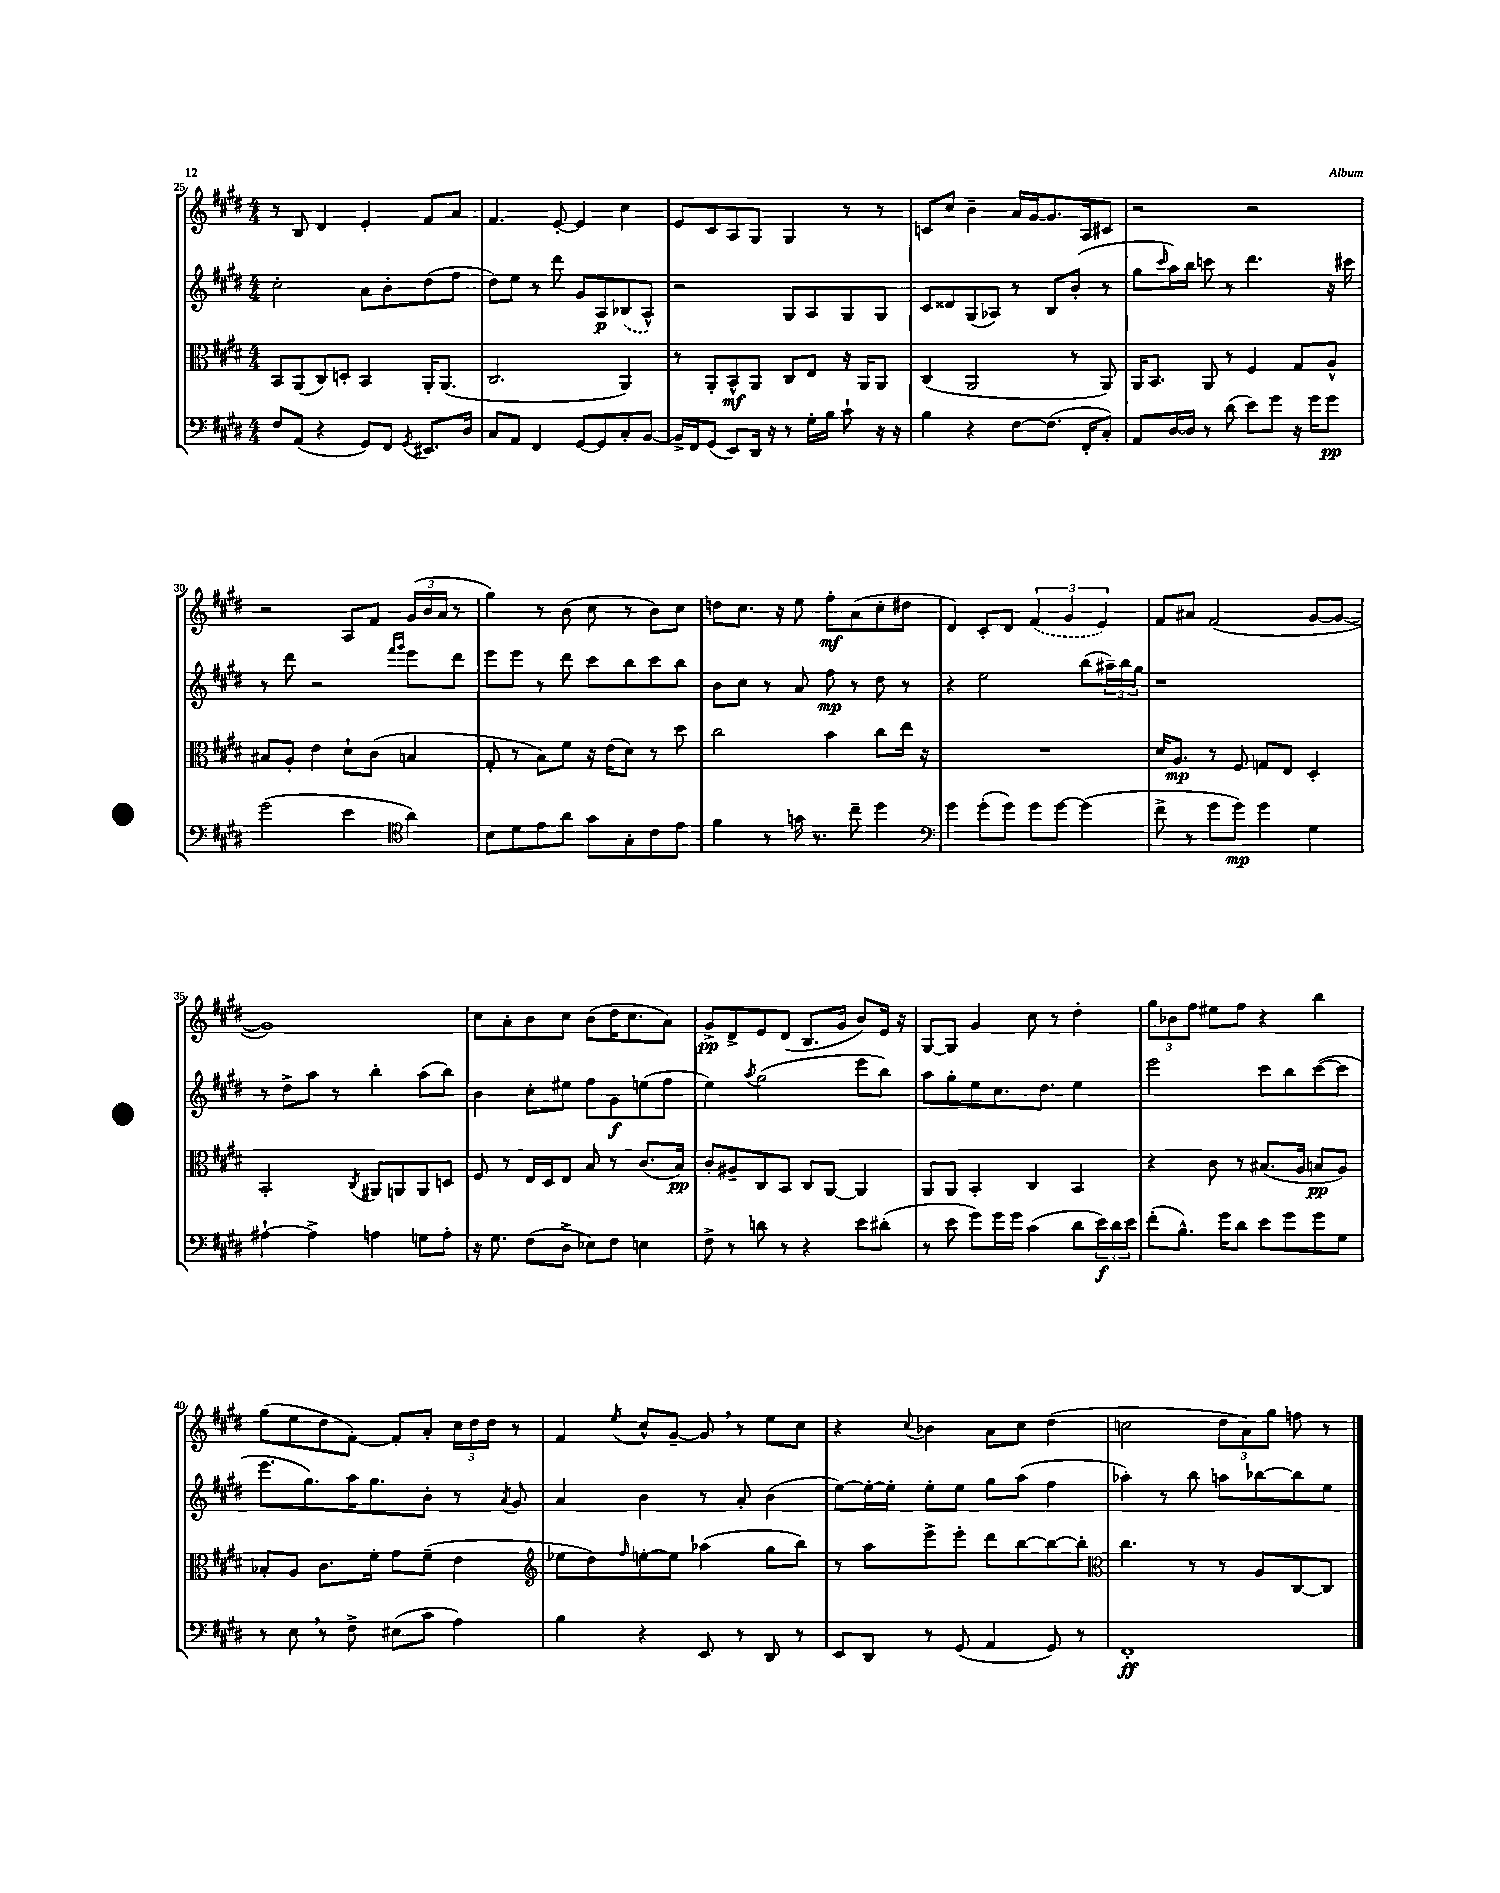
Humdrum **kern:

**kern	**kern	**kern	**kern
*staff4	*staff3	*staff2	*staff1
*clefF4	*clefC3	*clefG2	*clefG2
*k[f#c#g#d#]	*k[f#c#g#d#]	*k[f#c#g#d#]	*k[f#c#g#d#]
*M4/4	*M4/4	*M4/4	*M4/4
8F#	8BB	2cc#'	8r
(8AA	(8AA	.	8B
4r	8C#)	.	4d#
.	8D'	.	.
8GG#)	4BB	8a	4e'
8FF#	.	8b'	.
8qGG#	.	.	.
8.EE#	16AA'	(8dd#	8f#
.	(8.AA	.	.
.	.	8ff#	8a
16D#	.	.	.
=	=	=	=
8C#	2.C#	8dd#)	4.f#
8AA	.	8ee	.
4FF#	.	8r	.
.	.	8ddd#	[8e'
[8GG#	.	8g#	4e]
8GG#]	.	8A	.
8C#'	4AA)	(8B-	4cc#
[8BB	.	8A^^)	.
=	=	=	=
16BB^]	8r	2r	8e
16FF#	.	.	.
(8GG#	8AA'	.	8c#
8EE)	8BB^^	.	8A
16DD#	8AA	.	8G#
16r	.	.	.
8r	8C#	8G#	4G#
16G#'	8E	8A	.
16B	.	.	.
8c#`	16r	8G#	8r
.	16AA	.	.
16r	8AA	8G#	8r
16r	.	.	.
=	=	=	=
4B	(4C#	8c#	8c
.	.	8d##	8cc#
4r	2AA	(8G#	4b~
.	.	8A-)	.
[8F#	.	8r	16a
.	.	.	[16g#
(8.F#]	.	8B	8.g#]
.	8r	(8b'	.
16FF#'	.	.	16A
8C#')	8AA)	8r	8c#
=	=	=	=
8AA	16AA	8gg#	2r
.	8.BB	.	.
.	.	16qqccc#	.
[16D#	.	16aa)	.
16D#]	.	16bb	.
8r	8AA	8ccc	.
(8d#	8r	8r	.
8e)	4F#	4.ddd#	2r
8g#	.	.	.
16r	8G#	.	.
16g#	.	.	.
8g#	8A^^	16r	.
.	.	16ccc#	.
=	=	=	=
(2g#	8B#	8r	2r
.	8A'	8ddd#	.
.	4e	2r	.
4e	8d#`	.	8A
.	(8c#	.	8f#
*clefC4	*	*	*
.	.	16qqfff#	.
.	.	16qqggg#	.
4a)	4B	8eee	(24g#
.	.	.	24b
.	.	.	24a
.	.	8ddd#	8r
=	=	=	=
8B	8G#'	8eee	4gg#)
8d#	8r	8eee	.
8e	8B)	8r	8r
8a	8f#	8ddd#	(8b
8g#	16r	8ccc#	8cc#
.	(16e	.	.
8G#'	8d#)	8bb	8r
8c#	8r	8ccc#	8b)
8e	8dd#	8bb	8cc#
=	=	=	=
4f#	2cc#	8b	8dd
.	.	8cc#	8.cc#
8r	.	8r	.
.	.	.	16r
16g	.	8a	8ee
8.r	.	.	.
.	4b	8ff#	8ff#'
8cc#~	.	8r	(8a
4dd#	8cc#	8dd#	8cc#'
.	16ee	8r	8dd#
.	16r	.	.
=	=	=	=
*clefF4	*	*	*
4g#	1r	4r	4d#)
(8g#'	.	2ee	8c#'
8g#)	.	.	8d#
8g#	.	.	(6f#
[8g#	.	.	.
.	.	.	6g#
(4g#]	.	(8bb	.
.	.	.	6e)
.	.	24aa#~)	.
.	.	24bb	.
.	.	24gg#	.
=	=	=	=
8f#^	16d#	1r	8f#
.	8.A	.	.
8r	.	.	8a#
8g#	8r	.	(2f#
8g#)	8F#	.	.
4g#	8G	.	.
.	8E	.	.
4G#	4D#'	.	[8g#
.	.	.	8g#_
=	=	=	=
[4A#`	2BB'	8r	1g#])
.	.	8dd#^	.
4A#^]	.	8aa	.
.	.	8r	.
.	8qC#	.	.
4A	8AA#	4bb'	.
.	8AA	.	.
8G	8AA	(8aa	.
8A'	8D	8bb)	.
=	=	=	=
16r	8F#	4b	8cc#
8.G#	.	.	.
.	8r	.	8a'
(8F#	16E	8cc#'	8b
.	16D#	.	.
8D#^	8E	8ee#	8cc#
8E-)	8B	8ff#	(8b
8F#	8r	8g#	16dd#
.	.	.	8.cc#
4E	(8.c#	(8ee	.
.	.	8ff#	8a)
.	16B)	.	.
=	=	=	=
8F#^	8c#'	4ee)	8g#^
8r	8A#~	.	8d#^
.	.	8qaa	.
8d	8C#	(2gg#	8e
8r	8BB	.	(8d#
4r	8C#	.	8.B
.	[8AA	.	.
.	.	.	16g#
8e	4AA]	8eee	8b)
(8d#'	.	8bb)	16e
.	.	.	16r
=	=	=	=
8r	8AA	8aa	[8G#
8e	8AA	8gg#'	8G#]
8g#)	4BB'	8ee	4g#
16g#	.	8.cc#	.
16g#	.	.	.
(4c#	4C#	.	8cc#
.	.	8.dd#	.
.	.	.	8r
8d#	4BB	4ee	4dd#'
24e)	.	.	.
24d#	.	.	.
24e	.	.	.
=	=	=	=
(8f#'	4r	2eee	12gg#
.	.	.	12b-
8.B^^)	.	.	.
.	.	.	12ff#
.	8c#	.	8ee#
16g#	.	.	.
8d#	8r	.	8ff#
8e	(8.B#	8ccc#	4r
8g#	.	8bb	.
.	16A	.	.
8g#	8B	([8ccc#	4bb
8G#	8A)	8ccc#]	.
=	=	=	=
8r	8B-'	8.eee	(8gg#
8E	8A	.	8ee
.	.	8.gg#)	.
8r	8.c#	.	8dd#
8F#^	.	16aa	[8f#')
.	16f#'	8.gg#	.
(8E#	8g#	.	8f#']
8c#	(8f#~	8b'	8a'
4A)	4e	8r	24cc#
.	.	.	24dd#
.	.	.	24dd#
.	.	8qa	.
.	.	8g#	8r
=	=	=	=
*	*clefG2	*	*
4B	8ee-	4a	4f#
.	8dd#)	.	.
.	16qqff#	.	8qee
4r	[8ee'	4b	8cc#^^
.	8ee]	.	[8g#~
8EE	(4aa-	8r	8g#]
8r	.	8a'	8r
8DD#	8gg#	(4b	8ee
8r	8bb)	.	8cc#
=	=	=	=
8EE	8r	[8ee)	4r
8DD#	8aa	16ee'_	.
.	.	16ee']	.
.	.	.	8qqcc#
8r	8eee^	8ee'	4b-
(8GG#	8eee'	8ee	.
4AA	8ddd#	8gg#	8a
.	[8bb	(8aa	8cc#
8GG#)	8bb_	4ff#	(4dd#
8r	8bb']	.	.
=	=	=	=
*	*clefC3	*	*
1FF#'	4.cc#	4aa-')	2cc
.	.	8r	.
.	8r	8bb	.
.	8r	8aa	12dd#
.	.	.	12a)
.	8A	[8bb-	.
.	.	.	12gg#
.	[8C#	8bb-]	8ff
.	8C#]	8ee	8r
==	==	==	==
*-	*-	*-	*-
